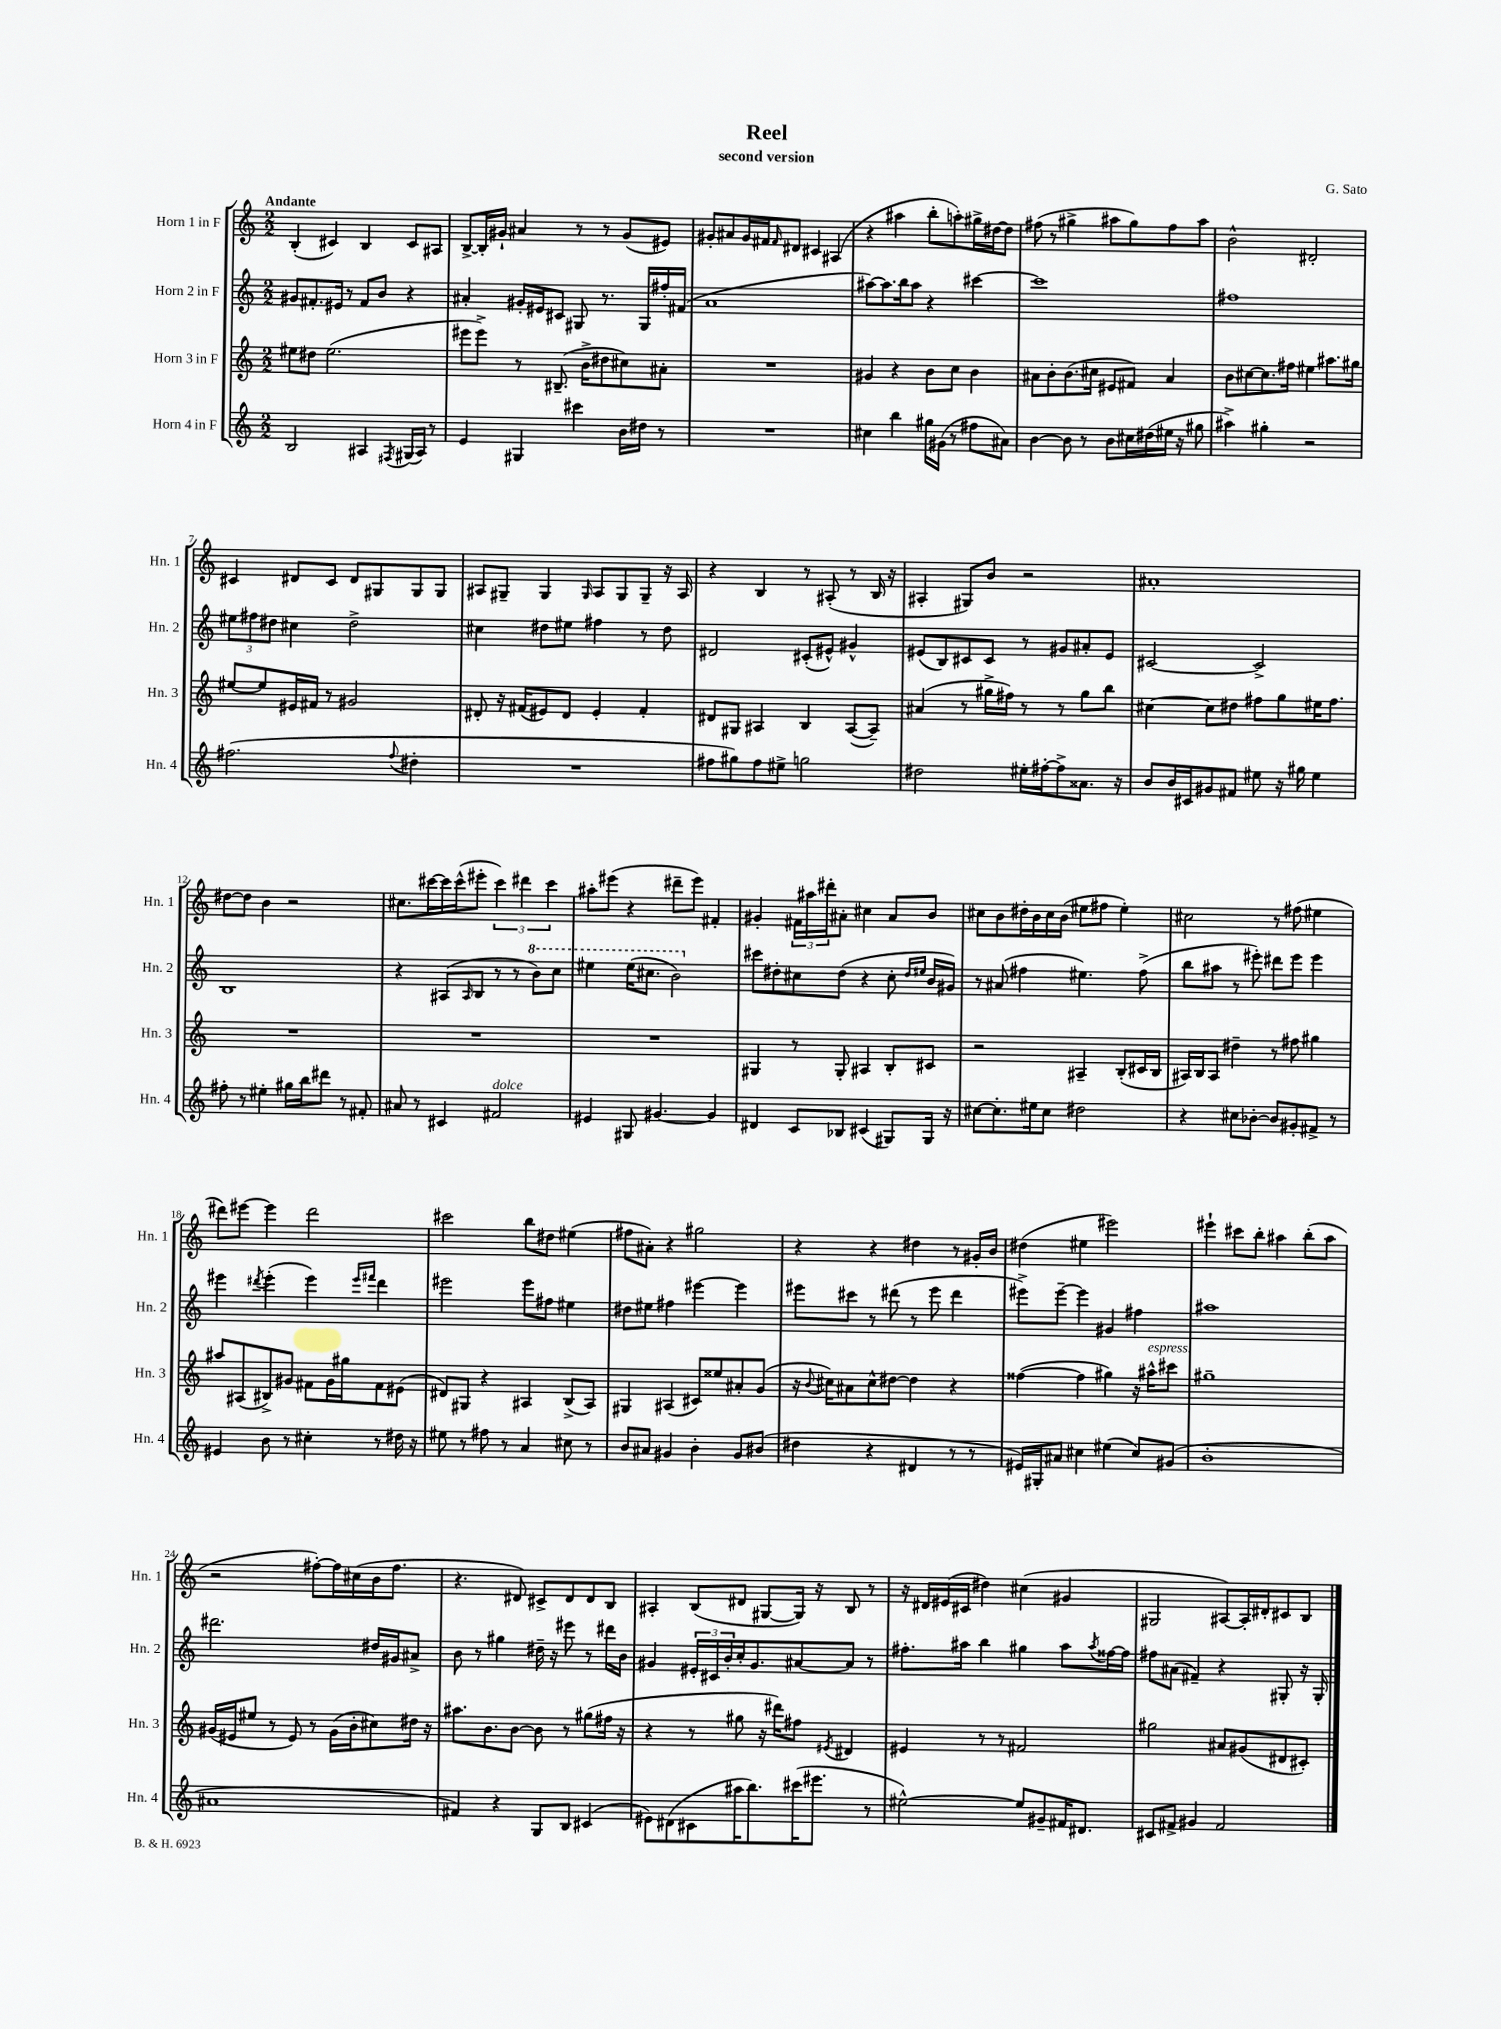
\header { title = "Reel" composer = "G. Sato" subtitle = "second version" }
<<
\new StaffGroup <<
\new Staff = "s0" \with { instrumentName = "Horn 1 in F" shortInstrumentName = "Hn. 1" } {
    \clef treble \key c \major \numericTimeSignature \time 2/2 \tempo "Andante"
    b4-.( cis'4) b4 cis'8 ais8 |
    b8~-> b16-. gis'16-! ais'4 r8 r8 gis'8( eis'8) |
    gis'8-. ais'8 gis'16 fis'16 \grace { fis'16 } dis'8 cis'4 ais4( |
    r4 ais''4 b''8-. a''8-.) gis''16-> dis''16~ dis''8 |
    fis''8( r8 gis''4-> ais''8 gis''8) fis''8 ais''8 |
    b'2-^ dis'2-. |
    cis'4 dis'8 cis'8 dis'8 gis8 gis8 gis8 |
    ais8 gis8-- gis4 \grace { gis16 } ais8 gis8 gis8-- r16 ais16 |
    r4 b4 r8 ais8-.( r8 b16 r16 |
    ais4-. gis8) b'8 r2 |
    ais'1-. |
    dis''8~ dis''8 b'4 r2 |
    cis''8. cis'''16~ cis'''16 cis'''16-^( eis'''8-. \tuplet 3/2 { cis'''4) dis'''4 cis'''4 } |
    ais''8-. eis'''8( r4 dis'''8-- eis'''8) fis'4-. |
    gis'4-. \tuplet 3/2 { fis'16 ais''16 dis'''16-. } ais'8-. cis''4 ais'8 b'8 |
    cis''8 b'8 dis''16-. b'16 cis''16 b'16( eis''8 fis''8 eis''4-.) |
    cis''2 r8 fis''8( eis''4 |
    dis'''8) eis'''8~ eis'''4 dis'''2 |
    cis'''2 b''8 dis''8 eis''4( |
    fis''8 ais'8-.) r4 gis''2 |
    r4 r4 dis''4 r8 gis'16-. b'16 |
    dis''4( eis''4 eis'''2) |
    eis'''4-! cis'''8 b''8-. ais''4 b''8-.( ais''8 |
    r2 fis''8~-.) fis''16 cis''16( b'16 fis''8. |
    r4. dis'8) cis'8-> dis'8 dis'8 b8 |
    ais4-. b8( dis'8 gis8~ gis16) r16 b8 r8 |
    r16 dis'16 eis'16( cis'16 dis''4) cis''4( gis'4 |
    gis2 ais8~) ais16-. dis'16-. cis'8 b8 \bar "|." |
}
\new Staff = "s1" \with { instrumentName = "Horn 2 in F" shortInstrumentName = "Hn. 2" } {
    \clef treble \key c \major \numericTimeSignature \time 2/2
    gis'8 fis'8.-. eis'16 r8 fis'8 b'8 r4 |
    ais'4-. gis'16-. eis'16 cis'8 gis8 r8. gis16 fis''16-. fis'16( |
    a'1 |
    ais''8~) ais''8. b''16 ais''8 r4 cis'''4~ |
    cis'''1 |
    fis''1 |
    \tuplet 3/2 { eis''8 fis''8 dis''8 } cis''4 dis''2-> |
    cis''4 dis''8 eis''8 fis''4 r8 dis''8 |
    dis'2 cis'8-.( eis'8-^) gis'4-^ |
    eis'8( b8) cis'8 cis'8 r8 gis'8 ais'8-. eis'8 |
    cis'2~ cis'2-> |
    b1 |
    r4 ais8( \grace { ais16 } b8 r8 r8 \ottava #1 b''8) c'''8 |
    eis'''4 eis'''16( cis'''8. b''2) \ottava #0 |
    cis'''8 dis''8-. cis''8 dis''8( r4 cis''8-. \grace { dis''16 eis''16 } b'16 gis'16) |
    r8 ais'8( fis''4 eis''4.) fis''8->( |
    b''8 ais''8 r8 eis'''8-.) dis'''8 eis'''8 eis'''4 |
    eis'''4 \acciaccatura { dis'''8 } eis'''4-.( eis'''4) \grace { eis'''16 fis'''16 } dis'''4 |
    eis'''2 eis'''8 fis''8 eis''4 |
    dis''8 eis''8 fis''4 eis'''4~ eis'''4 |
    eis'''8 cis'''8 r8 dis'''8( r8 eis'''8 dis'''4 |
    eis'''8->) eis'''8~-- eis'''4 gis'4 fis''4 |
    ais''1 |
    dis'''2. dis''16 gis'16 ais'8-> |
    b'8 r8 gis''4 dis''16-- r16 eis'''8 r8 dis'''16 b'16 |
    gis'4 \tuplet 3/2 { eis'16-. cis'16 b'16-. } c''16-. gis'8. ais'8~ ais'8 r8 |
    fis''8.-. ais''16 b''4 gis''4 ais''8 \acciaccatura { ais''8 } fisis''16~ fisis''16 |
    fis''8 ais'8( fis'4--) r4 gis8-. r16 gis16-. \bar "|." |
}
\new Staff = "s2" \with { instrumentName = "Horn 3 in F" shortInstrumentName = "Hn. 3" } {
    \clef treble \key c \major \numericTimeSignature \time 2/2
    eis''8 dis''8 eis''2.( |
    eis'''8 eis'''8->) r8 bis8.--( b'16-> dis''8 cis''8) ais'8-. |
    R1 |
    gis'4 r4 b'8 c''8 b'4 |
    ais'8 b'8-. b'8.( cis''16 eis'8 fis'8) ais'4 |
    b'8 cis''8~ cis''8. fis''16 eis''4 ais''8. gis''16 |
    eis''8~ eis''8 eis'16 fis'16 r8 gis'2 |
    dis'8-. r16 fis'16( eis'8) dis'8 eis'4-. fis'4-. |
    dis'8 gis8 ais4 b4 ais8~( ais8--) |
    ais'4( r8 gis''16-> fis''16) r8 r8 gis''8 b''8 |
    cis''4~ cis''8 dis''8 fis''8 g''8 eis''16 fis''8. |
    R1 |
    R1 |
    R1 |
    gis4 r8 gis8-. ais4 b8-. cis'8 |
    r2 ais4-- b8-.( cis'16 b16 |
    ais16) b16 ais8 dis''4-- r8 fis''8 gis''4 |
    ais''8 ais8( bis8->) gis'8 fis'8 gis'16 gis''16 fis'8 eis'8( |
    dis'8) gis8 r4 ais4 b8->( ais8) |
    gis4 ais4( cis'8) eisis''8 ais'8-. g'8( |
    r16 \appoggiatura { b'8 } cis''16) ais'8 cis''8-^ dis''8~ dis''4 r4 |
    fisis''4~( fisis''4 gis''4) r16 ais''16-^^\markup { \italic "espress." } cis'''8 |
    gis''1-- |
    gis'16( eis'16 eis''8 r8 eis'8) r8 gis'16( b'16-. cis''8) dis''16 r16 |
    ais''8. b'8. b'8~ b'8 r8 gis''8( fis''16 r16 |
    r4 r8 gis''8 r16 dis'''16) fis''8 \acciaccatura { eis'8 } dis'4 |
    eis'4 r8 r8 fis'2 |
    gis''2 ais'8 gis'8( dis'8 cis'8-.) \bar "|." |
}
\new Staff = "s3" \with { instrumentName = "Horn 4 in F" shortInstrumentName = "Hn. 4" } {
    \clef treble \key c \major \numericTimeSignature \time 2/2
    b2 ais4 \acciaccatura { fis8 } gis16( ais16) r8 |
    e'4 gis4 cis'''4 b'16 dis''16 r8 |
    R1 |
    cis''4 b''4 gis''16 gis'16( r8 fis''8 ais'8) |
    b'4~ b'8 r8 b'8 cis''16 dis''16( eis''16 r16 gis''8 |
    ais''4->) gis''4-. r2 |
    fis''2.( \appoggiatura { fis''8 } dis''4-. |
    R1 |
    fis''8 gis''8) fis''8 eis''8-> g''2 |
    dis''2 eis''16-. fis''16~-. fis''8-> aisis'8. r16 |
    b'8 b'16 cis'16 gis'8 fis'8 eis''8 r16 gis''16 eis''4 |
    fis''8-. r8 eis''4-. gis''16 b''16 dis'''8 r8 fis'8-. |
    ais'8 r8 cis'4 fis'2^\markup { \italic "dolce" } |
    eis'4 gis8 gis'4.~ gis'4 |
    dis'4 c'8 bes8 cis'4( gis8) gis16 r16 |
    cis''8~ cis''8.-. eis''16 cis''8 dis''2 |
    r4 cis''8 bes'8~-. bes'8 gis'8-. fis'8-> r8 |
    eis'4 b'8 r8 cis''4-. r8 dis''16 r16 |
    eis''8 r8 fis''8 r8 a'4 cis''8 r8 |
    b'8 ais'8 gis'4 b'4-. gis'8 bis'8( |
    dis''4 r4 dis'4 r8 r8 |
    eis'16) gis16-. ais'8 cis''4 eis''4( cis''8) gis'8( |
    b'1-. |
    ais'1 |
    fis'4) r4 g8 b8 cis'4( |
    eis'8) dis'8( cis'8 ais''16 b''8.) cis'''16( eis'''8. r8 |
    eis''2~-^) eis''8 gis'8-- fis'16 dis'8. |
    cis'8 fis'8-> gis'4 fis'2 \bar "|." |
}
>>
>>
